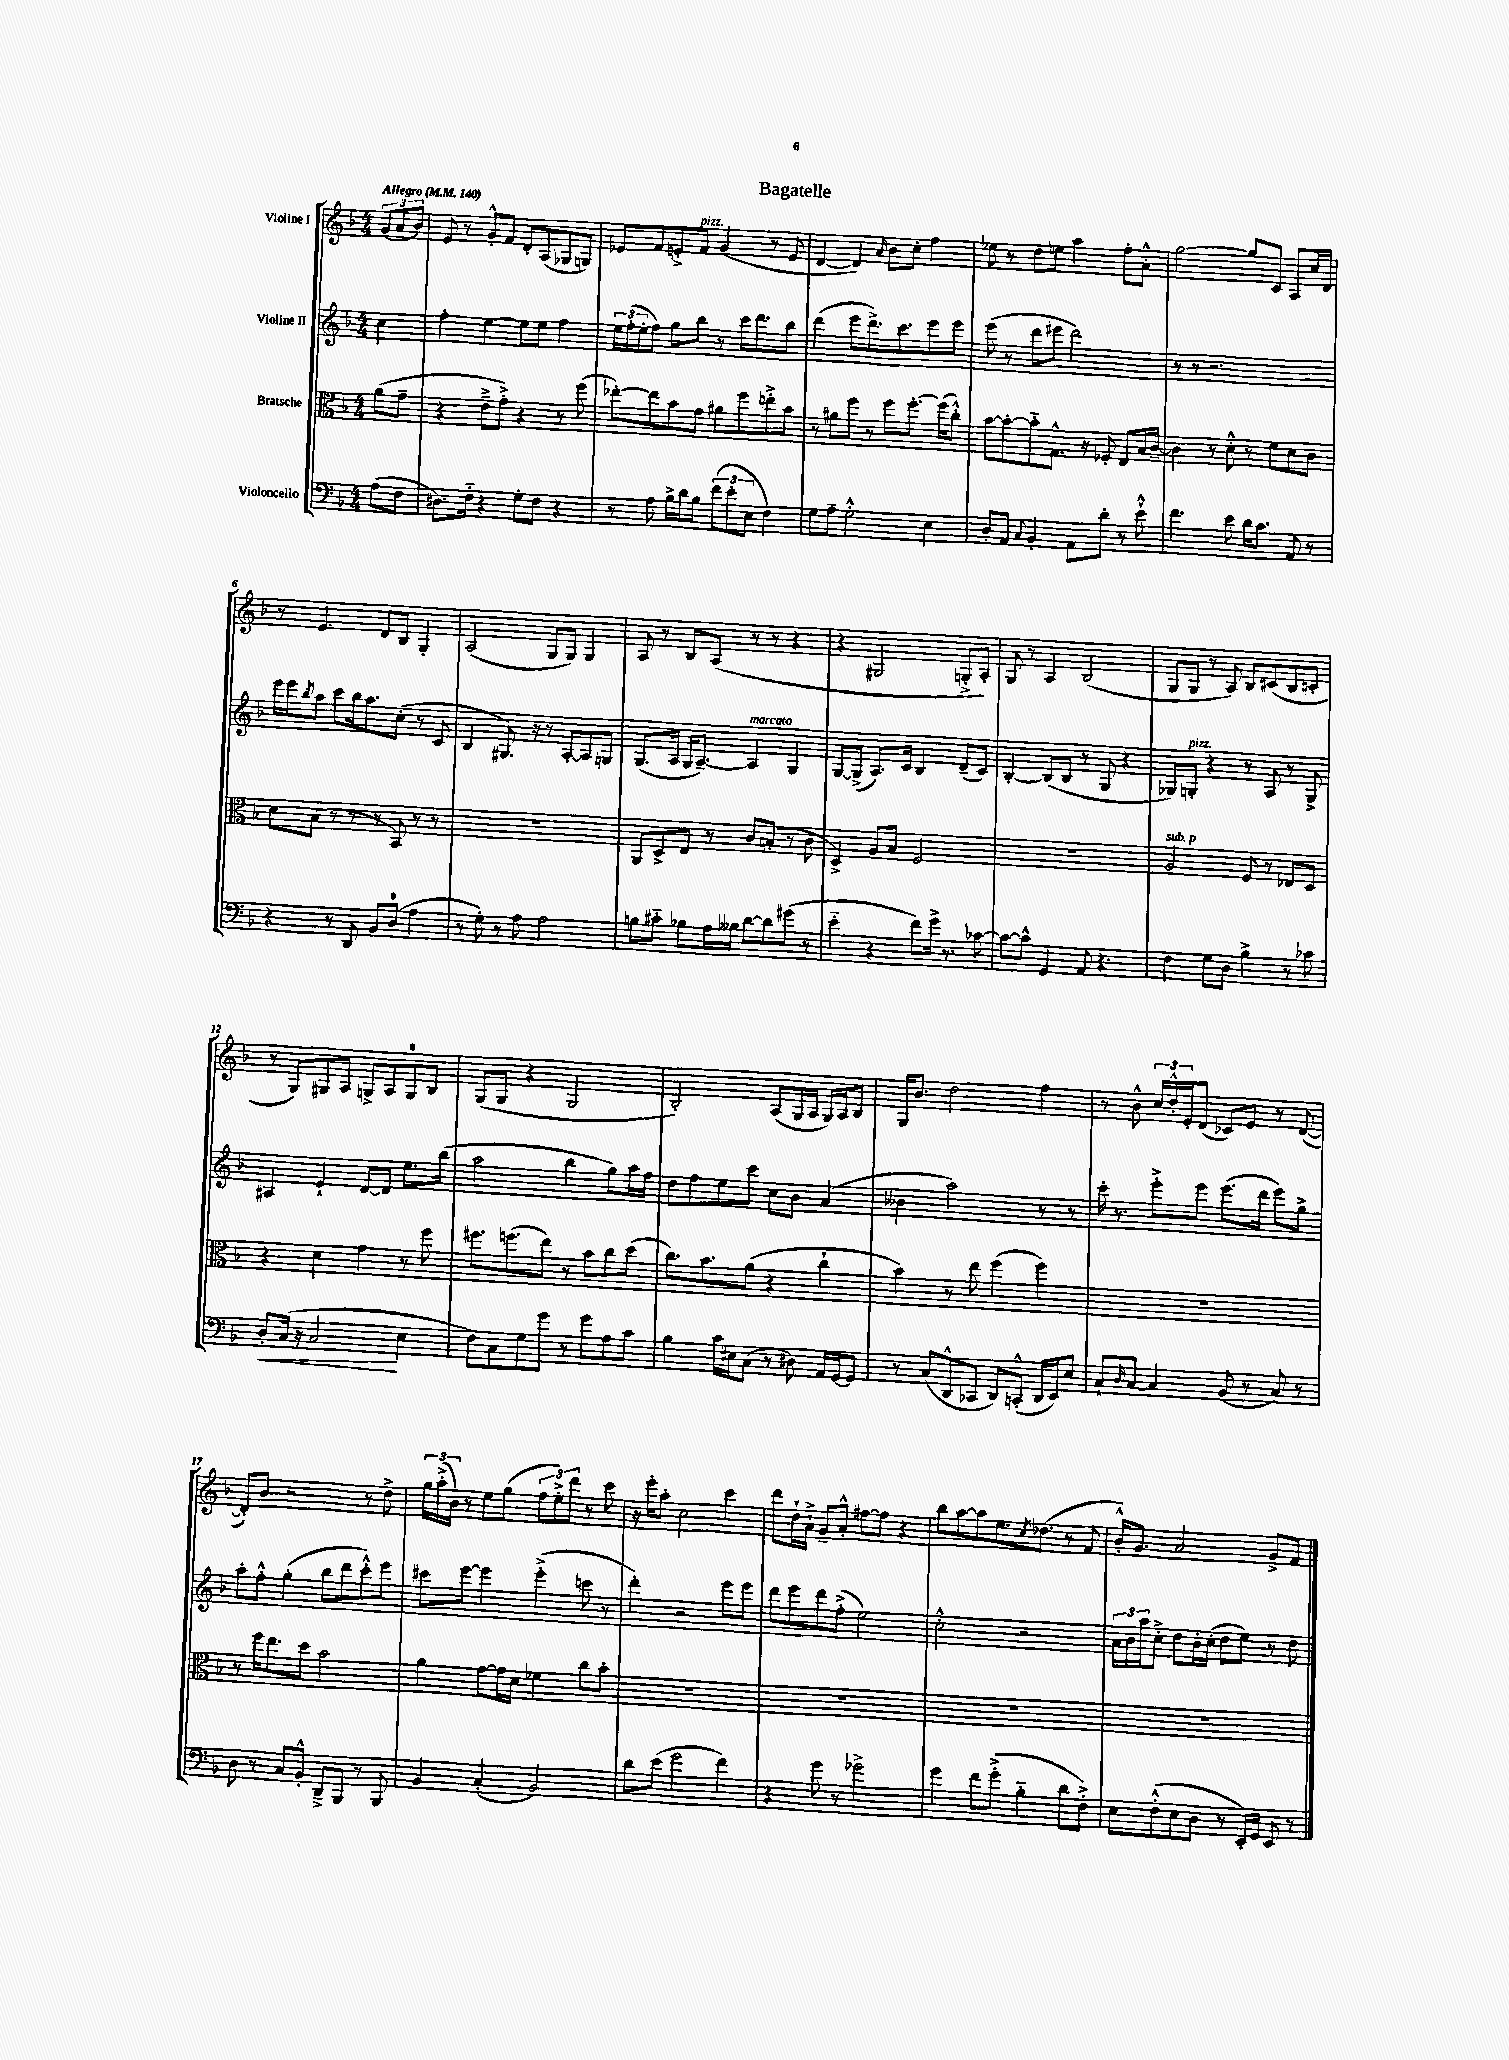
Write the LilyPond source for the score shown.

\header { title = "Bagatelle" }
<<
\new StaffGroup <<
\new Staff = "s0" \with { instrumentName = "Violine I" } {
    \clef treble \key f \major \numericTimeSignature \time 4/4 \partial 4 \tempo "Allegro" 4 = 140
    \tuplet 3/2 { g'8( a'8 bes'8) } |
    e'8 r8 g'8-.-^ f'8 d'8-. a8( ges8 g8) |
    ees'8 f'8 e'8-.-> f'8^\markup { \italic "pizz." } g'4( r8 e'8 |
    d'4~ d'4) \grace { a'16 } bes'8 c''8-. f''4 |
    ees''8 r8 d''8 e''8 a''4 f''8-. a'8-.-^ |
    g''2~ g''8 c'8 a8 c''16 d'16 |
    r8 e'4. d'8 bes8 g4-. |
    a2( g8 g8) g4 |
    a8 r8 bes8 a8( r8 r8 r4 |
    r4 gis2 g8-.-> a8-.) |
    g8 r8 a4 bes2( |
    g8 g8 r8 a8) bes8 cis'8( bes8 c'8-. |
    r8 g8) gis8 a8 g8-> a8 g8-0 bes8 |
    g8( g8 r4 g2 |
    bes2-.) a8( g16 a16 g16) a16 bes8 |
    g16 bes'8. d''2 f''4 |
    r8 bes'8-^ \tuplet 3/2 { c''16 d''16-.-^ e'16-. } d'8( ces'8) e'8 r8 d'8~( |
    d'8-.) bes'8 r2 r8 d''8-> |
    \tuplet 3/2 { g''16 a''16-.->( bes'16) } r8 e''8 g''8( \tuplet 3/2 { f''8 e''8-.->) d'''8 } r8 c'''8 |
    r16 e'''16-. a''8-. c''2 c'''4 |
    d'''8 d''16-! a'16-!-> g'8-- a'8-.-^ fis''8~ fis''8 r4 |
    bes''8 a''8~ a''8 e''8. \acciaccatura { c''8 } des''8.( r8 f'8 |
    bes'16-.-^) g'8. a'2 g'8-> f'8 \bar "|." |
}
\new Staff = "s1" \with { instrumentName = "Violine II" } {
    \clef treble \key f \major \numericTimeSignature \time 4/4 \partial 4
    c''4 |
    f''4-. e''4~ e''8 e''8 f''4 |
    \tuplet 3/2 { e''16 f''16-.( e''16-. } f''8) g''8 bes''8 r8 c'''16 d'''8. bes''8 |
    d'''4( e'''8 d'''8.->) c'''8. e'''8 e'''8 |
    e'''8( r8 d'''8 eis'''8 d'''2) |
    r8 r8 r2. |
    e'''16 e'''16 \acciaccatura { bes''8 } a''8 c'''8 bes''16 a''8. c''8-.( r8 c'8 |
    bes4 gis8.) r16 r8 a8~-. a8 g8 |
    g8.( a16 g16 a8.~--) a4^\markup { \italic "marcato" } g4 |
    g8~ g8->( a8.) c'16 bes4 d'8--( c'8) |
    bes4~-. bes8( bes8 r8 g8 r4 |
    ges8) g8-.^\markup { \italic "pizz." } r4 r8 a8 r8 g8-> |
    ais4 e'4-! d'8~ d'8 e''8. bes''16( |
    a''2 bes''4 g''8) a''16 f''16 |
    d''8 f''8 e''8 c'''8 c''8 bes'8 a'4( |
    beses'4 a''2) r8 r8 |
    c'''16-. r8. e'''8-.-> e'''8 e'''8.( d'''16 e'''8) g''8-> |
    a''8-. f''8-.-^ g''4-.( bes''8 d'''8 c'''8-.-^) e'''8 |
    cis'''8 e'''8~ e'''4 e'''4-.->( c'''8 r8 |
    d'''4-.) r2 e'''8 e'''8 |
    d'''8 e'''8 d'''8 f''8-.->( e''2) |
    c''2-.-^ r2 |
    \tuplet 3/2 { a'16 bes'16 a''16 } c''8-.-> d''8 bes'16-. c''16-.( d''8 e''8) r8 d''8 \bar "|." |
}
\new Staff = "s2" \with { instrumentName = "Bratsche" } {
    \clef alto \key f \major \numericTimeSignature \time 4/4 \partial 4
    a'8( g'8-- |
    r4 e'8---> g'8-.->) r4 r8 f''8( |
    ees''8~-.) ees''8 bes'8 g'8 ais'8 f''8 e''8-.-> bes'8 |
    r8 ais'8 f''8 r8 f''8 f''8.~-. f''16( c''8-.-^) |
    bes'8~ bes'8~-. bes'8-_ g8.-^ r16 fes8-. e8 bes16 c'16~-- |
    c'4 r8 d'8-.-^ r8 f'8 d'8 c'8 |
    d'8 bes8( r8 r8 r8 bes,8) r8 r8 |
    R1 |
    a,8 d8-> e8 r8 c'8 b8-.( r8 c'8 |
    d4->) a8 bes8 f2 |
    R1 |
    a2^\markup { \italic "sub. p" } f8 r8 ees8 d8 |
    r4 d'4 g'4 r8 f''8 |
    fis''8. f''8.( e''8) r8 bes'8 c''8 d''8( |
    c''8.) bes'8. a'8( r4 c''4-! |
    bes'4) r8 e''8 f''4( f''4) |
    R1 |
    r8 f''16 e''8. d''8 bes'2 |
    a'4 g'8~ g'16 d'16 fes'4 c''8 bes'8-. |
    R1 |
    R1 |
    R1 |
    R1 \bar "|." |
}
\new Staff = "s3" \with { instrumentName = "Violoncello" } {
    \clef bass \key f \major \numericTimeSignature \time 4/4 \partial 4
    a8( f8 |
    dis8.) f16-_ r4 g8-. f8 r4 |
    r8 a8 bes16-> d'16 bes8 \tuplet 3/2 { f'8( e'8-. e8 } f4) |
    g8 a8-- g2-.-^ e4 |
    d8-. a,8 \appoggiatura { c8 } bes,4-. a,8 d'8-. r8 e'8-!-^ |
    f'4. e'8 d'16 c'8. a,8 r8 |
    r4 r8 d,8 bes,8 d8-0( a4 |
    r8 g8-.) r8 a8 a2 |
    b8 cis'8-_ bes8 a16 beses16 d'8~ d'8 gis'8( r8 |
    e'4-_ r4 f'8) g'16-> r8. ces'8~ |
    ces'8~ ces'8-^ g,4 a,8 r4. |
    f4 g8 d8 bes4-> r8 ces'8 |
    d8-.\< c16( r16 c2\! e4 |
    f8) c8 g8 g'8 r8 g'8 a8 c'8 |
    bes4 c'16 eis16 c8( r8 dis8) a,16 g,16~ g,8 |
    r8 c8( d,8-^ ces,8 d,8) c,8-.-^( d,16 e,16) e8 |
    c8-! \grace { d16 } c8~ c4 bes,8( r8 c8) r8 |
    d8 r8 c8 bes,8-.-^ d,8---> bes,,8 r8 bes,,8 |
    bes,4 c4-.( bes,2) |
    d'8 e'8( g'2 f'4) |
    r4 g'8 r8 ges'2-> |
    g'4 f'8 g'8-.->( bes4-_ d'8 f8-.->) |
    e8 f8-.-^( e8 d8 r8 e,16-.) g,16 e,8 r8 \bar "|." |
}
>>
>>
